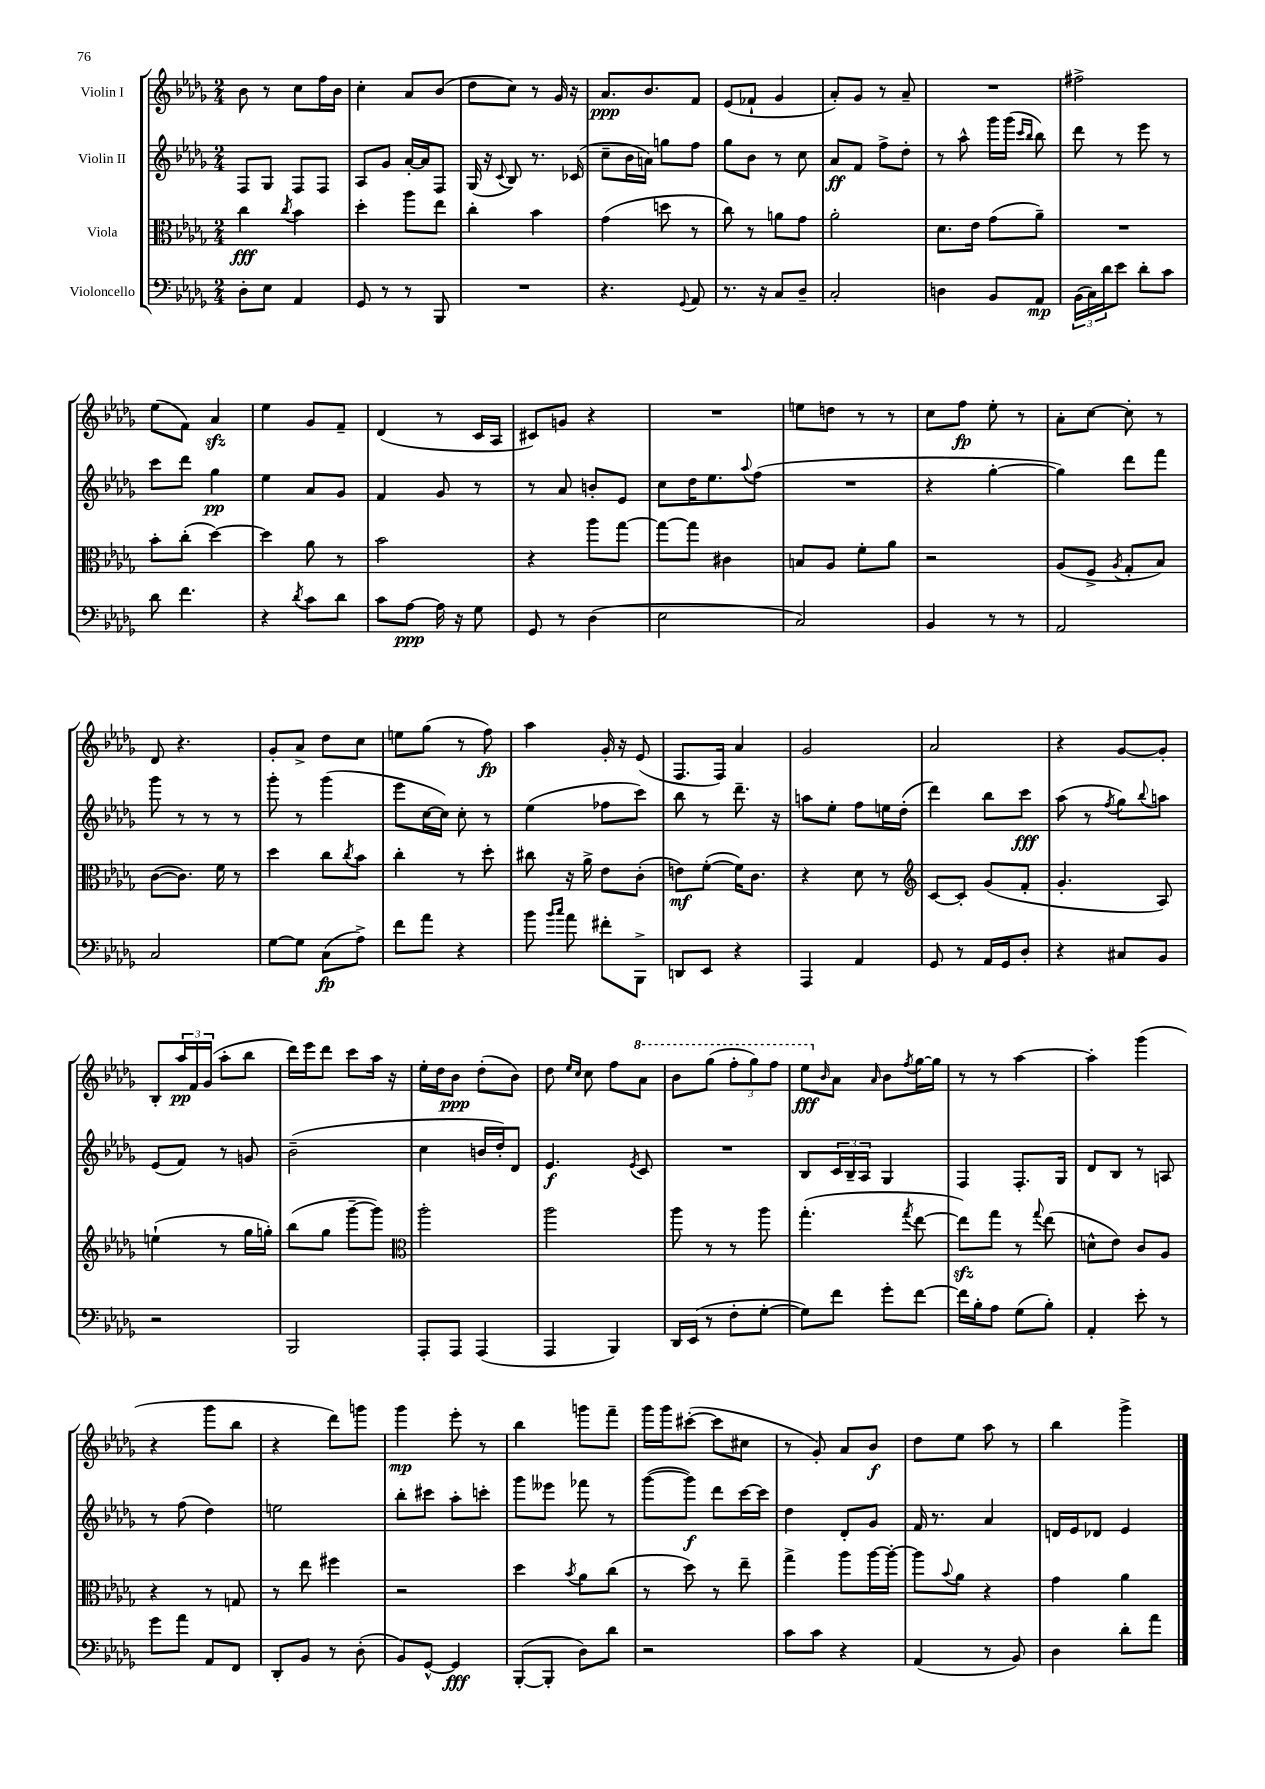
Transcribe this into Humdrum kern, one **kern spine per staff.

**kern	**dynam	**kern	**dynam	**kern	**dynam	**kern	**dynam
*part4	*part4	*part3	*part3	*part2	*part2	*part1	*part1
*staff4	*staff4	*staff3	*staff3	*staff2	*staff2	*staff1	*staff1
*I"Violoncello	*	*I"Viola	*	*I"Violin II	*	*I"Violin I	*
*clefF4	*	*clefC3	*	*clefG2	*	*clefG2	*
*k[b-e-a-d-g-]	*	*k[b-e-a-d-g-]	*	*k[b-e-a-d-g-]	*	*k[b-e-a-d-g-]	*
*M2/4	*	*M2/4	*	*M2/4	*	*M2/4	*
=2	=2	=2	=2	=2	=2	=2	=2
8D-'\L	.	4cc\	fff	8F/L	.	8b-\	.
8E-\J	.	.	.	8G-/J	.	8r	.
.	.	8qcc/	.	.	.	.	.
4AA-/	.	4b-\	.	8F/L	.	8cc\L	.
.	.	.	.	8F/J	.	16ff\L	.
.	.	.	.	.	.	16b-\JJ	.
=3	=3	=3	=3	=3	=3	=3	=3
8GG-/	.	4dd-'\	.	8A-/L	.	4cc'\	.
8r	.	.	.	8g-/J	.	.	.
8r	.	8aa-\L	.	[16a-'/LL	.	8a-/L	.
.	.	.	.	16a-/J]	.	.	.
8BBB-/	.	8ee-\J	.	8F/J	.	(8b-/J	.
=4	=4	=4	=4	=4	=4	=4	=4
2r	.	4cc'\	.	(16G-/	.	8dd-\L	.
.	.	.	.	16r	.	.	.
.	.	.	.	8qqc/	.	.	.
.	.	.	.	8B-/)	.	8cc\J)	.
.	.	4b-\	.	8.r	.	8r	.
.	.	.	.	.	.	16g-/	.
.	.	.	.	(16c-X/	.	16r	.
=5	=5	=5	=5	=5	=5	=5	=5
4.r	.	(4g-\	.	8cc~\L	.	8.a-/L	ppp
.	.	.	.	16b-\L	.	.	.
.	.	.	.	16an\JJ)	.	8.b-/	.
.	.	8ddn\	.	8ggn\L	.	.	.
8qqGG-/	.	.	.	.	.	.	.
8AA-/	.	8r	.	8ff\J	.	8f/J	.
=6	=6	=6	=6	=6	=6	=6	=6
8.r	.	8cc\)	.	8gg-\L	.	(8e-/L	.
.	.	8r	.	8b-\J	.	8f-X`/J	.
16r	.	.	.	.	.	.	.
8C/L	.	8an\L	.	8r	.	4g-/	.
8D-~/J	.	8g-\J	.	8cc\	.	.	.
=7	=7	=7	=7	=7	=7	=7	=7
2C'/	.	2a-'\	.	8a-/L	ff	8a-'/L)	.
.	.	.	.	8f/J	.	8g-/J	.
.	.	.	.	8ff^\L	.	8r	.
.	.	.	.	8dd-'\J	.	8a-~/	.
=8	=8	=8	=8	=8	=8	=8	=8
4Dn\	.	8.d-\L	.	8r	.	2r	.
.	.	.	.	8aa-^^\	.	.	.
.	.	16e-\Jk	.	.	.	.	.
8BB-/L	.	(8g-\L	.	16ggg-\LL	.	.	.
.	.	.	.	(16ggg-\JJ	.	.	.
.	.	.	.	16qqccc/LL	.	.	.
.	.	.	.	16qqbb-/JJ	.	.	.
8AA-/J	mp	8a-~\J)	.	8bb-\)	.	.	.
=9	=9	=9	=9	=9	=9	=9	=9
(24BB-\LL	.	2r	.	8ddd-\	.	2ff#X^\	.
24C\)	.	.	.	.	.	.	.
24d-\J	.	.	.	.	.	.	.
8e-\J	.	.	.	8r	.	.	.
8d-'\L	.	.	.	8eee-\	.	.	.
8c\J	.	.	.	8r	.	.	.
!!LO:LB:g=z
=10	=10	=10	=10	=10	=10	=10	=10
8d-\	.	8b-'\L	.	8ccc\L	.	(8ee-\L	.
4.f\	.	(8cc'\J	.	8ddd-\J	.	8f\J)	.
.	.	[4dd-\)	.	4gg-\	pp	4a-zz/	.
=11	=11	=11	=11	=11	=11	=11	=11
4r	.	4dd-\]	.	4ee-\	.	4ee-\	.
8qd-/	.	.	.	.	.	.	.
8c\L	.	8a-\	.	8a-/L	.	8g-/L	.
8d-\J	.	8r	.	8g-/J	.	8f~/J	.
=12	=12	=12	=12	=12	=12	=12	=12
8c\L	.	2b-\	.	4f/	.	(4d-/	.
[8A-\J	ppp	.	.	.	.	.	.
16A-\]	.	.	.	8g-/	.	8r	.
16r	.	.	.	.	.	.	.
8G-\	.	.	.	8r	.	16c/LL	.
.	.	.	.	.	.	16A-/JJ	.
=13	=13	=13	=13	=13	=13	=13	=13
8GG-/	.	4r	.	8r	.	8c#X/L)	.
8r	.	.	.	8a-/	.	8gn/J	.
(4D-\	.	8aa-\L	.	8bn'/L	.	4r	.
.	.	[8gg-\J	.	8e-/J	.	.	.
=14	=14	=14	=14	=14	=14	=14	=14
2E-\	.	8gg-\L_	.	8cc\L	.	2r	.
.	.	8gg-\J]	.	16dd-\K	.	.	.
.	.	.	.	8.ee-\	.	.	.
.	.	4c#X\	.	.	.	.	.
.	.	.	.	8qqaa-/	.	.	.
.	.	.	.	(8ff\J	.	.	.
=15	=15	=15	=15	=15	=15	=15	=15
2C/)	.	8Bn/L	.	2r	.	8een\L	.
.	.	8A-/J	.	.	.	8ddn\J	.
.	.	8f'\L	.	.	.	8r	.
.	.	8a-\J	.	.	.	8r	.
=16	=16	=16	=16	=16	=16	=16	=16
4BB-/	.	2r	.	4r	.	8cc\L	.
.	.	.	.	.	.	8ff\J	fp
8r	.	.	.	[4gg-'\	.	8ee-'\	.
8r	.	.	.	.	.	8r	.
=17	=17	=17	=17	=17	=17	=17	=17
2AA-/	.	(8A-/L	.	4gg-\])	.	8a-'\L	.
.	.	8F^/J	.	.	.	[8cc\J	.
.	.	8qA-/	.	.	.	.	.
.	.	8G-'/L	.	8ddd-\L	.	8cc'\]	.
.	.	8B-/J)	.	8fff\J	.	8r	.
!!LO:LB:g=z
=18	=18	=18	=18	=18	=18	=18	=18
2C/	.	([8c\L	.	8ggg-\	.	8d-/	.
.	.	8.c\J])	.	8r	.	4.r	.
.	.	.	.	8r	.	.	.
.	.	16f\	.	.	.	.	.
.	.	8r	.	8r	.	.	.
=19	=19	=19	=19	=19	=19	=19	=19
[8G-\L	.	4dd-\	.	8ggg-'\	.	8g-'/L	.
8G-\J]	.	.	.	8r	.	8a-^/J	.
(8C\L	fp	8cc\L	.	(4ggg-\	.	8dd-\L	.
.	.	8qcc/	.	.	.	.	.
8A-^\J)	.	8b-\J	.	.	.	8cc\J	.
=20	=20	=20	=20	=20	=20	=20	=20
8f\L	.	4cc'\	.	8eee-\L	.	8een\L	.
8a-\J	.	.	.	[16cc\L	.	(8gg-\J	.
.	.	.	.	16cc\JJ])	.	.	.
4r	.	8r	.	8cc'\	.	8r	.
.	.	8dd-'\	.	8r	.	8ff\)	fp
=21	=21	=21	=21	=21	=21	=21	=21
8b-\	.	8cc#X\	.	(4ee-\	.	4aa-\	.
16qqb-/LL	.	.	.	.	.	.	.
16qqcc/JJ	.	.	.	.	.	.	.
8a-\	.	16r	.	.	.	.	.
.	.	16a-^\	.	.	.	.	.
8f#X'\L	.	8e-\L	.	8ff-X\L	.	16g-'/	.
.	.	.	.	.	.	16r	.
8BBB-^\J	.	(8c'\J	.	8ccc\J)	.	(8e-/	.
=22	=22	=22	=22	=22	=22	=22	=22
8DDn/L	.	8en\L)	mf	8bb-\	.	8.F/L	.
8EE-/J	.	([8f'\J	.	8r	.	.	.
.	.	.	.	.	.	16F/Jk)	.
4r	.	16f\KL])	.	8.ddd-~\	.	4a-/	.
.	.	8.c\J	.	.	.	.	.
.	.	.	.	16r	.	.	.
=23	=23	=23	=23	=23	=23	=23	=23
4AAA-/	.	4r	.	8aan\L	.	2g-/	.
.	.	.	.	8ee-'\J	.	.	.
4AA-/	.	8d-\	.	8ff\L	.	.	.
.	.	8r	.	16een\L	.	.	.
.	.	.	.	(16dd-'\JJ	.	.	.
=24	=24	=24	=24	=24	=24	=24	=24
*	*	*clefG2	*	*	*	*	*
8GG-/	.	[8c/L	.	4ddd-\)	.	2a-/	.
8r	.	8c'/J]	.	.	.	.	.
16AA-/LL	.	(8g-/L	.	8bb-\L	.	.	.
16GG-/J	.	.	.	.	.	.	.
8D-'/J	.	8f'/J	.	8ccc\J	fff	.	.
=25	=25	=25	=25	=25	=25	=25	=25
4r	.	4.g-'/	.	(8aa-\	.	4r	.
.	.	.	.	8r	.	.	.
.	.	.	.	8qff/	.	.	.
8C#X/L	.	.	.	8gg-\L)	.	[8g-/L	.
.	.	.	.	8qqbb-/	.	.	.
8BB-/J	.	8A-/)	.	8aan\J	.	8g-'/J]	.
!!LO:LB:g=z
=26	=26	=26	=26	=26	=26	=26	=26
2r	.	(4een`\	.	(8e-/L	.	8B-'/L	.
.	.	.	.	8f/J)	.	24aa-/L	pp
.	.	.	.	.	.	24f/	.
.	.	.	.	.	.	(24g-/JJ	.
.	.	8r	.	8r	.	8aa-'\L	.
.	.	16gg-\LL	.	8gn/	.	8bb-\J	.
.	.	16ggn'\JJ)	.	.	.	.	.
=27	=27	=27	=27	=27	=27	=27	=27
2BBB-/	.	(8bb-\L	.	(2b-~\	.	16ddd-\LL)	.
.	.	.	.	.	.	16eee-\J	.
.	.	8gg-\J	.	.	.	8ddd-\J	.
.	.	[8ggg-~\L	.	.	.	8ccc\L	.
.	.	8ggg-\J])	.	.	.	16aa-\Jk	.
.	.	.	.	.	.	16r	.
=28	=28	=28	=28	=28	=28	=28	=28
*	*	*clefC3	*	*	*	*	*
8AAA-'/L	.	2aa-'\	.	4cc\	.	16ee-'\LL	.
.	.	.	.	.	.	16dd-\J	.
8AAA-/J	.	.	.	.	.	8b-\J	ppp
(4AAA-/	.	.	.	16bn/LL	.	(8dd-'\L	.
.	.	.	.	16dd-'/J)	.	.	.
.	.	.	.	8d-/J	.	8b-\J)	.
=29	=29	=29	=29	=29	=29	=29	=29
4AAA-/	.	2aa-\	.	4.e-/	f	8dd-\	.
.	.	.	.	.	.	16qqee-/LL	.
.	.	.	.	.	.	16qqcc/JJ	.
.	.	.	.	.	.	8cc\	.
4BBB-/)	.	.	.	.	.	8ff\L	.
.	.	.	.	8qe-/	.	.	.
*	*	*	*	*	*	*8va	*
.	.	.	.	8c/	.	8aa-\J	.
=30	=30	=30	=30	=30	=30	=30	=30
16DD-/LL	.	8aa-\	.	2r	.	8bb-\L	.
(16EE-/JJ	.	.	.	.	.	.	.
8r	.	8r	.	.	.	(8ggg-\J	.
8F'\L	.	8r	.	.	.	12fff'\L	.
.	.	.	.	.	.	12ggg-\)	.
[8G-'\J	.	8aa-\	.	.	.	.	.
.	.	.	.	.	.	12fff\J	.
=31	=31	=31	=31	=31	=31	=31	=31
8G-\L])	.	(4.gg-'\	.	8B-/L	.	8eee-\L	fff
*	*	*	*	*	*	*X8va	*
.	.	.	.	.	.	16qqb-/	.
8f\J	.	.	.	24c/L	.	8a-\J	.
.	.	.	.	24B-~/	.	.	.
.	.	.	.	24A-/JJ	.	.	.
.	.	.	.	.	.	16qqa-/	.
8g-'\L	.	.	.	4G-/	.	8b-\L	.
.	.	8qgg-/	.	.	.	8qff/	.
[8f\J	.	[8ee-\	.	.	.	[16gg-\L	.
.	.	.	.	.	.	16gg-\JJ]	.
=32	=32	=32	=32	=32	=32	=32	=32
16f\LL]	.	8ee-zz\L])	.	4F/	.	8r	.
16B-'\J	.	.	.	.	.	.	.
8A-\J	.	8gg-\J	.	.	.	8r	.
(8G-\L	.	8r	.	8.F'/L	.	[4aa-\	.
.	.	8qqgg-/	.	.	.	.	.
8B-'\J)	.	(8ee-\	.	.	.	.	.
.	.	.	.	16G-/Jk	.	.	.
=33	=33	=33	=33	=33	=33	=33	=33
4AA-'/	.	8dn^^\L	.	8d-/L	.	4aa-'\]	.
.	.	8e-\J)	.	8B-/J	.	.	.
8e-'\	.	8c/L	.	8r	.	(4ggg-\	.
8r	.	8A-/J	.	8An/	.	.	.
!!LO:LB:g=z
=34	=34	=34	=34	=34	=34	=34	=34
8g-\L	.	4r	.	8r	.	4r	.
8a-\J	.	.	.	(8ff\	.	.	.
8AA-/L	.	8r	.	4dd-\)	.	8ggg-\L	.
8FF/J	.	8Gn/	.	.	.	8bb-\J	.
=35	=35	=35	=35	=35	=35	=35	=35
8DD-'/L	.	8r	.	2een\	.	4r	.
8BB-/J	.	8ee-\	.	.	.	.	.
8r	.	4ff#X\	.	.	.	8ddd-\L)	.
(8D-'\	.	.	.	.	.	8gggn\J	.
=36	=36	=36	=36	=36	=36	=36	=36
8BB-/L)	.	2r	.	8bb-'\L	.	4ggg-\	mp
[8GG-^^/J	.	.	.	8ccc#X\J	.	.	.
4GG-/]	fff	.	.	8aa-'\L	.	8eee-'\	.
.	.	.	.	8cccn'\J	.	8r	.
=37	=37	=37	=37	=37	=37	=37	=37
([8BBB-'/L	.	4dd-\	.	8ggg-\L	.	4bb-\	.
8BBB-'/J]	.	.	.	8eee--X\J	.	.	.
.	.	8qb-/	.	.	.	.	.
8D-\L)	.	8a-\L	.	8fff-X\	.	8gggn\L	.
8d-\J	.	(8cc\J	.	8r	.	8fff~\J	.
=38	=38	=38	=38	=38	=38	=38	=38
2r	.	8r	.	([8ggg-\L	.	16ggg-\LL	.
.	.	.	.	.	.	16ggg-\J	.
.	.	8dd-\)	.	8ggg-\J])	f	([8ccc#X'\J	.
.	.	8r	.	8ddd-\L	.	8ccc#\L]	.
.	.	8ee-~\	.	[16ccc\L	.	8cc#X\J	.
.	.	.	.	16ccc\JJ]	.	.	.
=39	=39	=39	=39	=39	=39	=39	=39
8c\L	.	4gg-^\	.	4dd-\	.	8r	.
8c\J	.	.	.	.	.	8g-'/)	.
4r	.	8aa-\L	.	8d-'/L	.	8a-/L	.
.	.	[16aa-\L	.	8g-/J	.	8b-/J	f
.	.	16aa-'\JJ_	.	.	.	.	.
=40	=40	=40	=40	=40	=40	=40	=40
(4AA-/	.	8aa-\L]	.	16f/	.	8dd-\L	.
.	.	.	.	8.r	.	.	.
.	.	8qqb-/	.	.	.	.	.
.	.	8a-\J	.	.	.	8ee-\J	.
8r	.	4r	.	4a-/	.	8aa-\	.
8BB-/)	.	.	.	.	.	8r	.
=41	=41	=41	=41	=41	=41	=41	=41
4D-\	.	4g-\	.	16dn/LL	.	4bb-\	.
.	.	.	.	16e-/J	.	.	.
.	.	.	.	8d-X/J	.	.	.
8d-'\L	.	4a-\	.	4e-/	.	4ggg-^\	.
8a-\J	.	.	.	.	.	.	.
==	==	==	==	==	==	==	==
*-	*-	*-	*-	*-	*-	*-	*-
